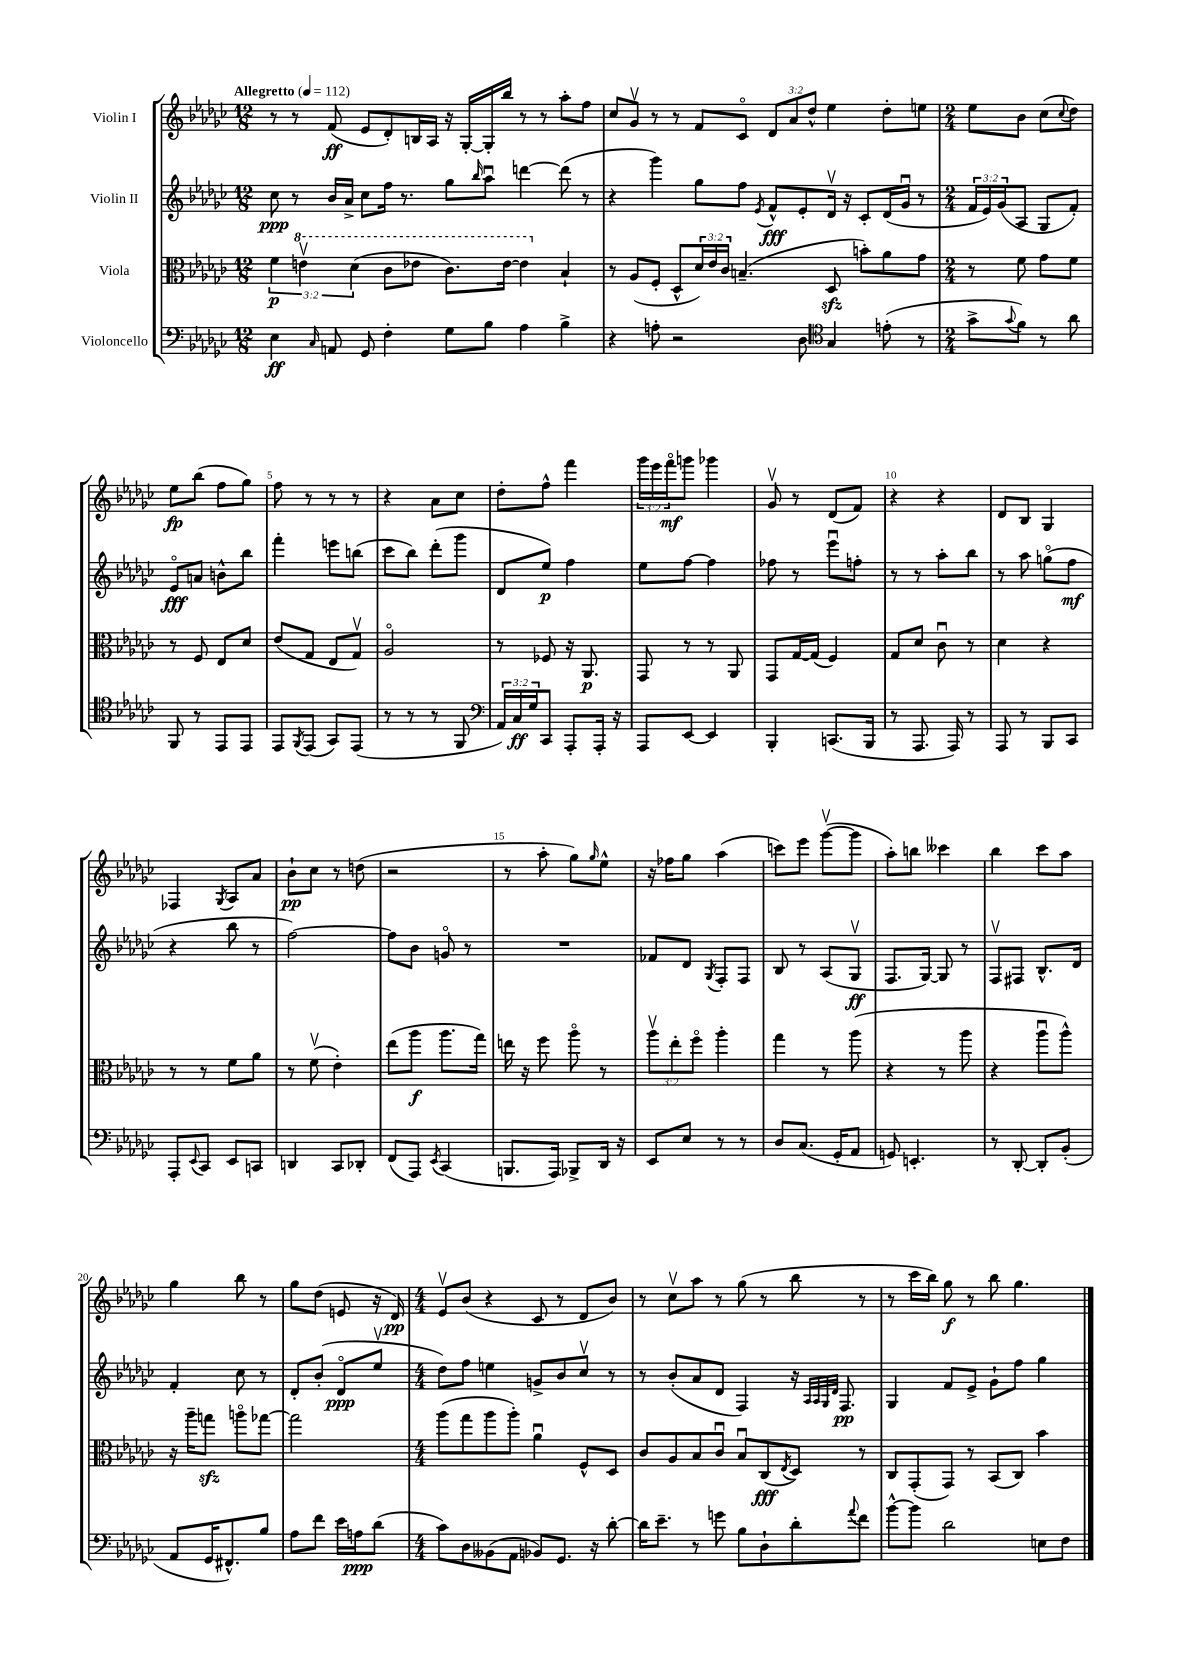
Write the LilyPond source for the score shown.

<<
\new StaffGroup <<
\new Staff = "s0" \with { instrumentName = "Violin I" } {
    \clef treble \key ges \major \numericTimeSignature \time 12/8 \override Staff.TupletNumber.text = #tuplet-number::calc-fraction-text \tempo "Allegretto" 4 = 112
    r8 r8 f'8\ff( ees'8 des'8-.) b16 aes16 r16 ges16~-. ges16-. bes''16 r8 r8 aes''8-. f''8 |
    ces''8 ges'8\upbow r8 r8 f'8 ces'8\flageolet \tuplet 3/2 { des'8 aes'8 des''8-^ } ees''4 des''8-. e''8 |
    \numericTimeSignature \time 2/4 ees''8 bes'8 ces''8( \appoggiatura { ces''8 } des''8) |
    ees''8\fp bes''8( f''8 ges''8) |
    f''8 r8 r8 r8 |
    r4 aes'8 ces''8 |
    des''8-. f''8-^ f'''4 |
    \tuplet 3/2 { ges'''16 ees'''16 f'''16\flageolet\mf } g'''8 ges'''4 |
    ges'8\upbow r8 des'8( f'8) |
    r4 r4 |
    des'8 bes8 ges4 |
    fes4 \acciaccatura { ges8 } aes8 aes'8 |
    bes'8-!\pp ces''8 r8 d''8( |
    r2 |
    r8 aes''8-. ges''8) \grace { ges''16 } ees''8-^ |
    r16 fes''16 ges''8 aes''4( |
    c'''8) ees'''8 ges'''8~\upbow( ges'''8 |
    aes''8-.) b''8 ceses'''4 |
    bes''4 ces'''8 aes''8 |
    ges''4 bes''8 r8 |
    ges''8 des''8( e'8 r16 des'16\pp) |
    \numericTimeSignature \time 4/4 ees'8\upbow bes'8( r4 ces'8 r8 des'8 bes'8) |
    r8 ces''8\upbow aes''8 r8 ges''8( r8 bes''8 r8 |
    r8 ces'''16 bes''16) ges''8\f r8 bes''8 ges''4. \bar "|." |
}
\new Staff = "s1" \with { instrumentName = "Violin II" } {
    \clef treble \key ges \major \numericTimeSignature \time 12/8 \override Staff.TupletNumber.text = #tuplet-number::calc-fraction-text
    ces''8\ppp r8 bes'16 aes'16-> ces''8 f''16 r8. ges''8 \grace { bes''16 } aes''8\downbow d'''4~ d'''8( r8 |
    r4 ges'''4) ges''8 f''8 \acciaccatura { ees'8 } f'8-^\fff ees'8-. des'16\upbow r16 ces'8-. des'16( ges'16\downbow r8 |
    \numericTimeSignature \time 2/4 \tuplet 3/2 { f'16 ees'16) ges'16( } aes8 ges8 f'8-.) |
    ees'8\flageolet\fff a'8 b'8-^ bes''8 |
    f'''4-. e'''8 b''8( |
    ces'''8 bes''8) des'''8-.( ges'''8 |
    des'8 ees''8\p) f''4 |
    ees''8 f''8~ f''4 |
    fes''8 r8 ees'''8\downbow f''8-. |
    r8 r8 aes''8-. bes''8 |
    r8 aes''8 g''8\flageolet( f''8\mf |
    r4 bes''8 r8 |
    f''2~) |
    f''8 bes'8 g'8\flageolet r8 |
    R2 |
    fes'8 des'8 \acciaccatura { ges8 } f8-. f8 |
    bes8 r8 aes8( ges8\upbow\ff |
    f8. ges16~) ges8 r8 |
    f8\upbow fis8 bes8.-^ des'16 |
    f'4-. ces''8 r8 |
    des'8-. bes'8-.( des'8\flageolet\ppp ees''8\upbow |
    \numericTimeSignature \time 4/4 des''8) f''8 e''4 g'8-> bes'8 ces''8\upbow r8 |
    r8 bes'8-.( aes'8 des'8 f4) r16 \grace { aes32 aes32 ges32 des'32 } f8.\pp |
    ges4 f'8 ees'8-> ges'8-! f''8 ges''4 \bar "|." |
}
\new Staff = "s2" \with { instrumentName = "Viola" } {
    \clef alto \key ges \major \numericTimeSignature \time 12/8 \override Staff.TupletNumber.text = #tuplet-number::calc-fraction-text
    \tuplet 3/2 { f'4\p \ottava #1 e''4\upbow des''4( } ces''8 ees''8 ces''8.) ees''16~ ees''4 \ottava #0 bes4-! |
    r8 aes8( f8-. des8-^ \tuplet 3/2 { des'16) ees'16 ces'16 } b4.--( des8\sfz b'8-.) aes'8 ges'8 |
    \numericTimeSignature \time 2/4 r8 f'8 ges'8 f'8 |
    r8 f8 ees8 des'8 |
    ees'8( ges8 ees8 ges8\upbow) |
    aes2\flageolet |
    r8 fes8 r16 aes,8.\p |
    ges,8 r8 r8 aes,8 |
    ges,8 ges16~ ges16( f4) |
    ges8 des'8 ces'8\downbow r8 |
    des'4 r4 |
    r8 r8 f'8 aes'8 |
    r8 f'8\upbow( ees'4-.) |
    ees''8( aes''8\f aes''8. ges''16) |
    e''16 r16 f''8 aes''8\flageolet r8 |
    \tuplet 3/2 { aes''8\upbow ees''8-. f''8\flageolet } aes''4-. |
    ges''4 r8 aes''8( |
    r4 r8 aes''8 |
    r4 aes''8\downbow aes''8-^) |
    r16 aes''16-- g''8\sfz a''8\flageolet ges''8~ |
    ges''2 |
    \numericTimeSignature \time 4/4 aes''8( ges''8 aes''8 aes''8-.) aes'4\downbow f8-^ des8 |
    ces'8 aes8 bes8 ces'8\downbow bes8\downbow ces8\fff( \acciaccatura { ees8 } des8) r8 |
    ces8 ges,8-.( ges,8) r8 bes,8( ces8) bes'4 \bar "|." |
}
\new Staff = "s3" \with { instrumentName = "Violoncello" } {
    \clef bass \key ges \major \numericTimeSignature \time 12/8 \override Staff.TupletNumber.text = #tuplet-number::calc-fraction-text
    ees4\ff \grace { ces16 } a,8 ges,8 f4-. ges8 bes8 aes4 bes4-> |
    r4 a8-. r2 des8 \clef tenor ges4 e'8-.( r8 |
    \numericTimeSignature \time 2/4 ges'8-> \appoggiatura { ges'8 } f'8) r8 aes'8 |
    f,8 r8 ees,8 ees,8 |
    ees,8 \acciaccatura { f,8 } ees,8( ges,8) ees,8( |
    r8 r8 r8 f,8 |
    \clef bass \tuplet 3/2 { aes,16) ces16\ff ges16 } ces,8 aes,,8-. aes,,16-. r16 |
    aes,,8 ees,8~ ees,4 |
    bes,,4-. c,8.( bes,,16 |
    r8 aes,,8. aes,,16) r8 |
    aes,,8 r8 bes,,8 ces,8 |
    aes,,8-. \appoggiatura { ees,8 } ces,8 ees,8 c,8 |
    d,4 ces,8 des,8-. |
    f,8( aes,,8) \acciaccatura { ees,8 } ces,4( |
    b,,8. aes,,16) bes,,8-> des,16 r16 |
    ees,8 ees8 r8 r8 |
    des8 ces8.( ges,16-. aes,8 |
    g,8) e,4.-. |
    r8 des,8~-. des,8-. bes,8-.( |
    aes,8 ges,16 fis,8.-^) bes8 |
    aes8 f'8 ees'16 a16\ppp des'8( |
    \numericTimeSignature \time 4/4 ces'8) des8 beses,8( aes,8 bes,8) ges,8. r16 des'8~-. |
    des'16 ees'8.-- r8 g'8 bes8 des8-! des'8-. \appoggiatura { aes'8 } f'8 |
    bes'8~-^ bes'8 des'2 e8 f8 \bar "|." |
}
>>
>>
\layout { \context { \Score \override BarNumber.break-visibility = ##(#f #t #t) barNumberVisibility = #(every-nth-bar-number-visible 5) } }
